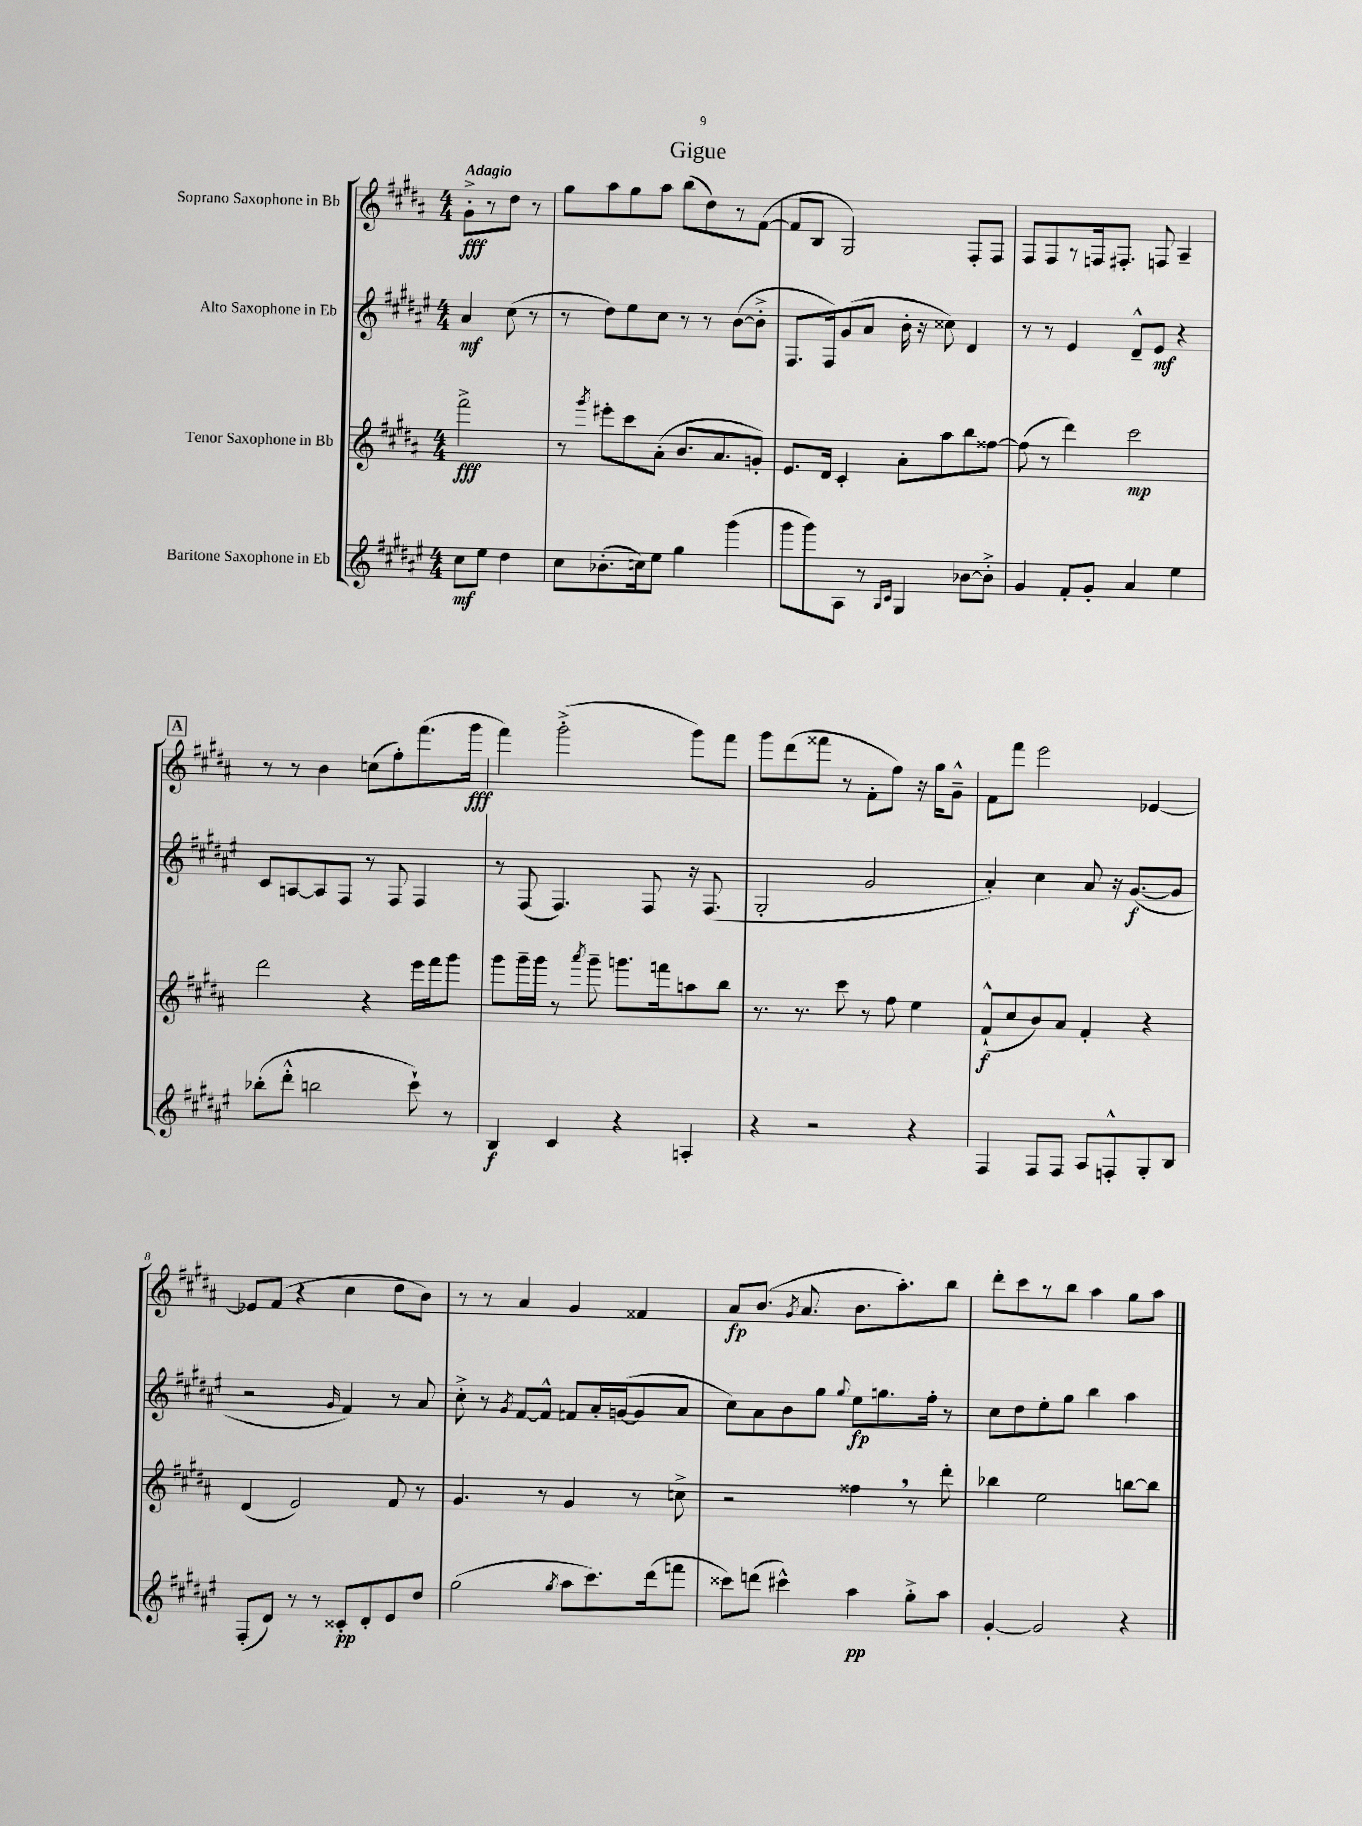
\header { title = "Gigue" }
<<
\new StaffGroup <<
\new Staff = "s0" \with { instrumentName = "Soprano Saxophone in Bb" } {
    \clef treble \key b \major \numericTimeSignature \time 4/4 \partial 2 \tempo "Adagio"
    \autoBeamOff gis'8[-.->\fff r8 dis''8] r8 |
    gis''8[ ais''8 gis''8 ais''8] b''8[( dis''8) r8 fis'8]~( |
    fis'8[ b8] gis2) fis8[-. fis8] |
    fis8[ fis8 r8 f16 fis8.]-. f8 ais4-- |
    \mark \markup { \box "A" } r8 r8 b'4 c''8[( fis''8-.) fis'''8.( gis'''16]\fff |
    fis'''4) gis'''2-.->( gis'''8[) fis'''8] |
    gis'''8[ dis'''8( fisis'''8] r8 fis'8[-. fis''8]) r16 gis''16[ gis'8]---^ |
    fis'8[ fis'''8] e'''2 ees'4~ |
    ees'8[ fis'8]( r4 cis''4 dis''8[ b'8]) |
    r8 r8 ais'4 gis'4 fisis'4 |
    ais'8[\fp b'8.]( \acciaccatura { gis'8 } ais'8. b'8.[ ais''8.-.) b''8] |
    dis'''8[-. cis'''8 r8 b''8] ais''4 gis''8[ ais''8] \bar "|." |
}
\new Staff = "s1" \with { instrumentName = "Alto Saxophone in Eb" } {
    \clef treble \key fis \major \numericTimeSignature \time 4/4 \partial 2
    \autoBeamOff ais'4\mf cis''8( r8 |
    r8 dis''8[) eis''8 cis''8] r8 r8 b'8[~( b'8]-.-> |
    fis8.[ fis16) gis'8( ais'8] b'16-. r16 cisis''8) dis'4 |
    r8 r8 eis'4 dis'8[---^ eis'8]\mf r4 |
    \mark \markup { \box "A" } cis'8[ a8~ a8 fis8] r8 fis8 fis4 |
    r8 fis8( fis4.) fis8 r16 fis8.( |
    gis2-. gis'2 |
    ais'4-.) cis''4 ais'8 r16 gis'8.[~\f( gis'8] |
    r2 \grace { gis'16 } fis'4) r8 ais'8 |
    cis''8-.-> r8 \acciaccatura { gis'8 } fis'8[~ fis'8]-^ f'8[ ais'16-. g'16~( g'8 ais'8] |
    cis''8[) ais'8 b'8 gis''8] \appoggiatura { gis''8 } eis''8[\fp g''8. fis''16]-. r8 |
    cis''8[ dis''8 eis''8-. gis''8] b''4 ais''4 \bar "|." |
}
\new Staff = "s2" \with { instrumentName = "Tenor Saxophone in Bb" } {
    \clef treble \key b \major \numericTimeSignature \time 4/4 \partial 2
    \autoBeamOff fis'''2->\fff |
    r8 \acciaccatura { gis'''8 } eis'''8[-. cis'''8 ais'8]-.( b'8.[ ais'8. g'8]-.) |
    e'8.[ dis'16] cis'4-. ais'8[-. ais''8 b''8 fisis''8]~ |
    fisis''8( r8 dis'''4) cis'''2\mp |
    \mark \markup { \box "A" } dis'''2 r4 e'''16[ fis'''16 gis'''8] |
    gis'''8[ gis'''16-- gis'''16] r8 \acciaccatura { ais'''8 } gis'''8-- g'''8.[ f'''16 a''8 b''8] |
    r8. r8. cis'''8 r8 fis''8 e''4 |
    fis'8[-!-^\f( cis''8 b'8) ais'8] fis'4-. r4 |
    dis'4( e'2) fis'8 r8 |
    gis'4. r8 gis'4 r8 c''8-> |
    r2 fisis''4 \breathe r8 dis'''8-. |
    bes''4 e''2 b''8[~ b''8] \bar "|." |
}
\new Staff = "s3" \with { instrumentName = "Baritone Saxophone in Eb" } {
    \clef treble \key fis \major \numericTimeSignature \time 4/4 \partial 2
    \autoBeamOff cis''8[\mf eis''8] dis''4 |
    cis''8[ bes'8.-.( c''16) eis''8] gis''4 gis'''4( |
    gis'''8[ gis'''8) ais8] r8 \grace { ais16[ cis'16] } gis4 bes'8[~ bes'8]-.-> |
    gis'4 fis'8[-. gis'8]-. ais'4 eis''4 |
    \mark \markup { \box "A" } bes''8[-.( dis'''8]-.-^ b''2 cis'''8-!) r8 |
    b4\f cis'4 r4 a4-. |
    r4 r2 r4 |
    fis4 fis8[ fis8] ais8[ f8-.-^ gis8-. b8] |
    fis8[-.( dis'8]) r8 r8 cisis'8[-.\pp dis'8-. eis'8 dis''8] |
    gis''2( \acciaccatura { gis''8 } ais''8[ cis'''8.) dis'''16( f'''8] |
    cisis'''8[) d'''8]( cis'''4-^) ais''4\pp gis''8[-.-> ais''8] |
    gis'4~-. gis'2 r4 \bar "|." |
}
>>
>>
